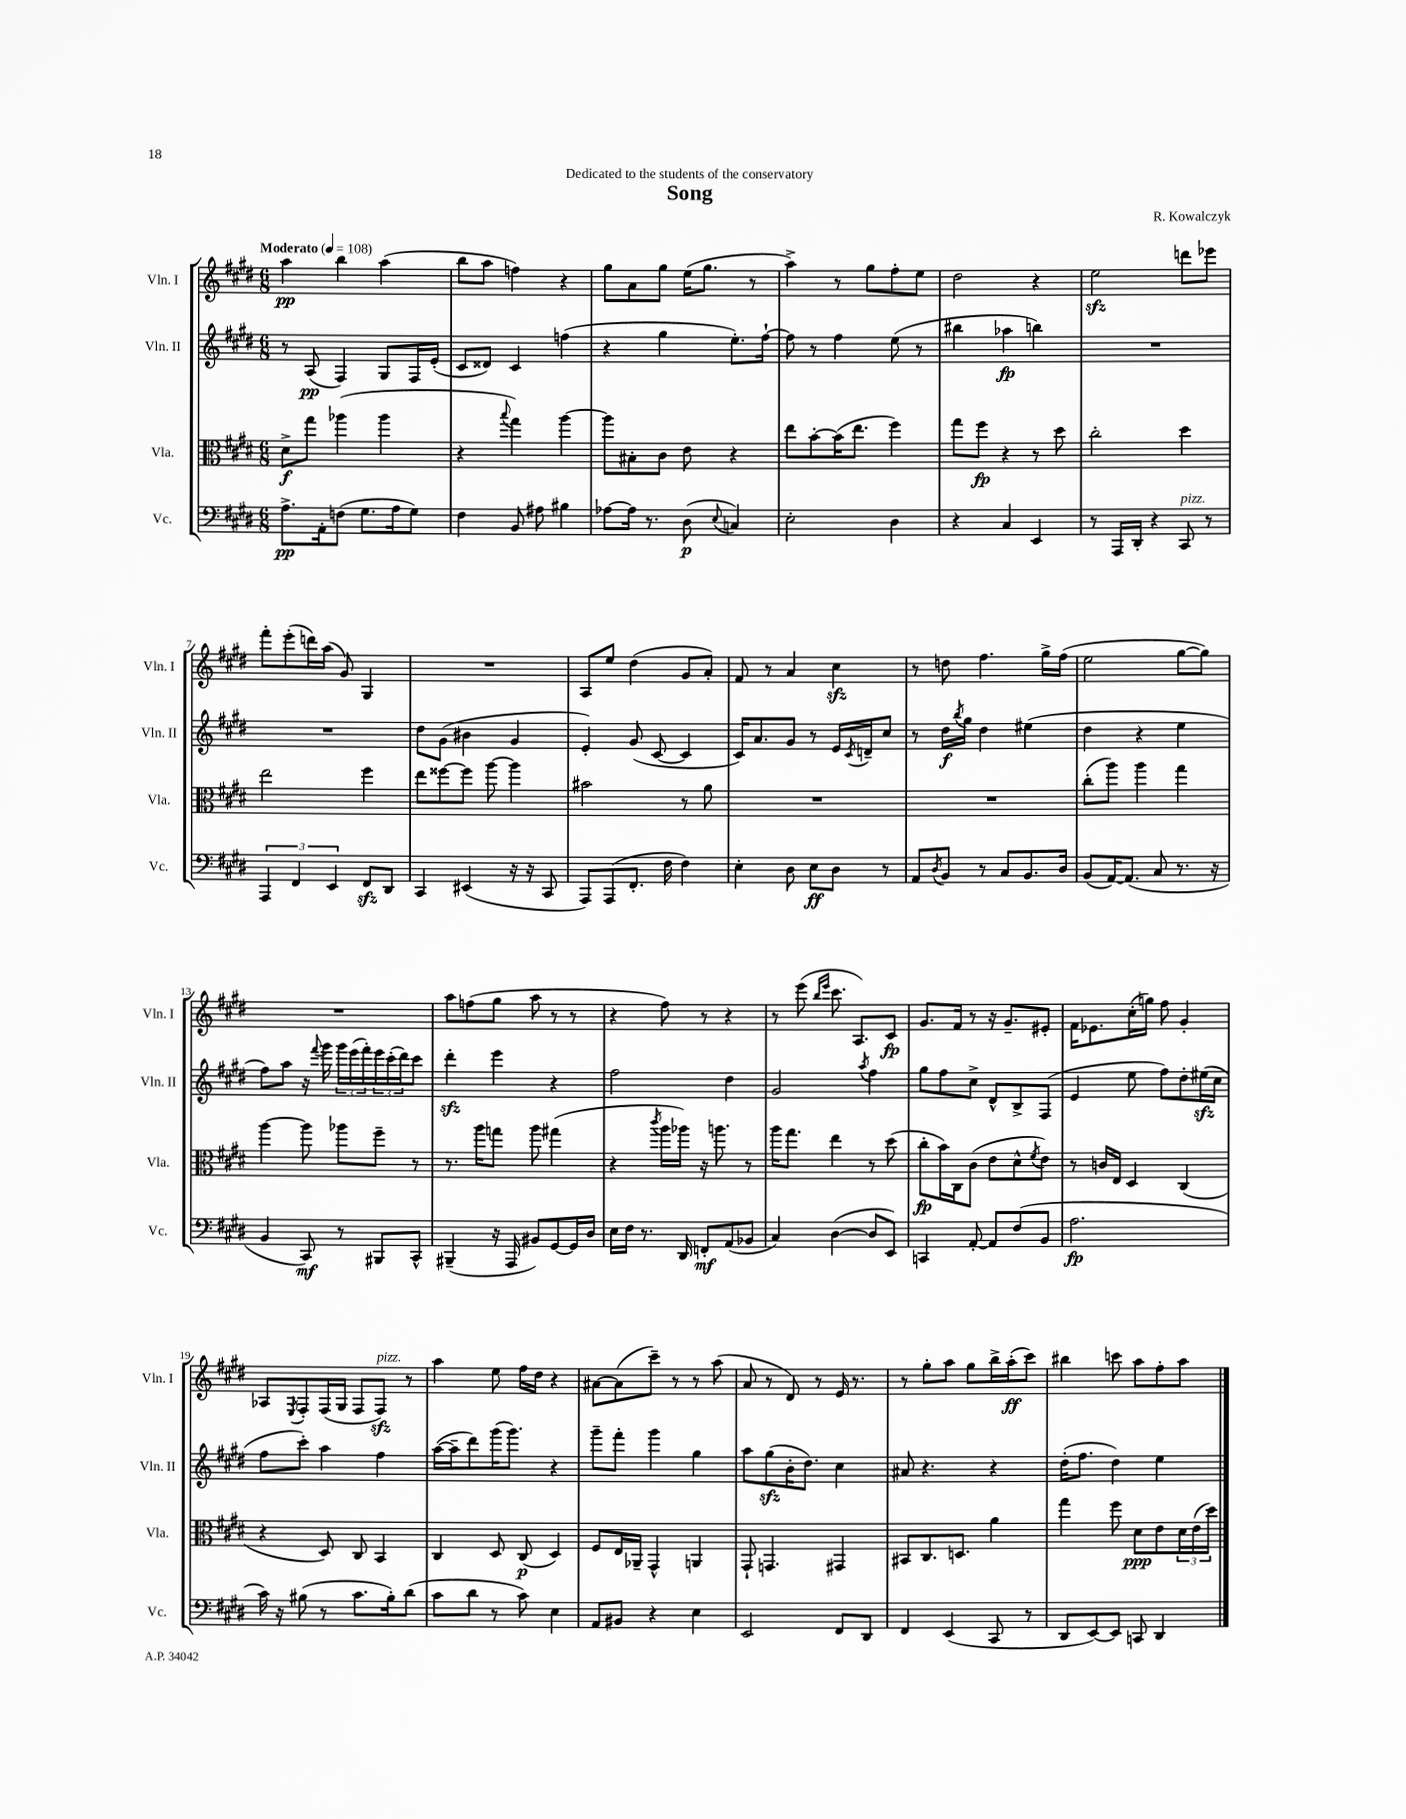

**kern	**dynam	**kern	**dynam	**kern	**dynam	**kern	**dynam
*part4	*part4	*part3	*part3	*part2	*part2	*part1	*part1
*staff4	*staff4	*staff3	*staff3	*staff2	*staff2	*staff1	*staff1
*I"Vc.	*	*I"Vla.	*	*I"Vln. II	*	*I"Vln. I	*
*I'Vc.	*	*I'Vla.	*	*I'Vln. II	*	*I'Vln. I	*
*clefF4	*	*clefC3	*	*clefG2	*	*clefG2	*
*k[f#c#g#d#]	*	*k[f#c#g#d#]	*	*k[f#c#g#d#]	*	*k[f#c#g#d#]	*
*M6/8	*	*M6/8	*	*M6/8	*	*M6/8	*
*MM108	*	*MM108	*	*MM108	*	*MM108	*
=1	=1	=1	=1	=1	=1	=1	=1
!	!	!	!	!	!	!LO:TX:a:B:t=Moderato	!
8.A^\L	pp	8d#^\L	f	8r	.	4aa\	pp
.	.	8gg#\J	.	(8A/	pp	.	.
16AA'\k	.	.	.	.	.	.	.
(8Fn\J	.	(4aa-X\	.	4F#/)	.	4bb\	.
8.G#\L	.	.	.	.	.	.	.
.	.	4aa-\	.	8G#/L	.	(4aa\	.
16A\k	.	.	.	.	.	.	.
8G#\J)	.	.	.	16F#/L	.	.	.
.	.	.	.	(16e'/JJ	.	.	.
=2	=2	=2	=2	=2	=2	=2	=2
4F#\	.	4r	.	8c#/L	.	8bb\L	.
.	.	.	.	8d##X/J)	.	8aa\J	.
.	.	8qqbb/	.	.	.	.	.
8BB/	.	4gg#\)	.	4c#/	.	4ffn\)	.
8A#X\	.	.	.	.	.	.	.
4B#X\	.	[4aa\	.	(4ffn\	.	4r	.
=3	=3	=3	=3	=3	=3	=3	=3
[8A-X\L	.	8aa\L]	.	4r	.	8gg#\L	.
16A-\Jk]	.	8B#X'\	.	.	.	8a\	.
8.r	.	.	.	.	.	.	.
.	.	8c#\J	.	4gg#\	.	8gg#\J	.
(8D#\	p	8e\	.	.	.	(16ee\KL	.
.	.	.	.	.	.	8.gg#\J	.
8qqE/	.	.	.	.	.	.	.
4Cn/)	.	4r	.	8.ee'\L)	.	.	.
.	.	.	.	.	.	8r	.
.	.	.	.	[16ff#`\Jk	.	.	.
=4	=4	=4	=4	=4	=4	=4	=4
2E'\	.	8ee\L	.	8ff#\]	.	4aa^\)	.
.	.	[8b'\	.	8r	.	.	.
.	.	(16b\K]	.	4ff#\	.	8r	.
.	.	8.ee\J	.	.	.	.	.
.	.	.	.	.	.	8gg#\L	.
4D#\	.	4ff#\)	.	(8ee\	.	8ff#'\	.
.	.	.	.	8r	.	8ee\J	.
=5	=5	=5	=5	=5	=5	=5	=5
4r	.	8gg#\L	.	4bb#X\	.	2dd#\	.
.	.	8ff#\J	fp	.	.	.	.
4C#/	.	4r	.	4aa-X\	fp	.	.
4EE/	.	8r	.	4bbn\)	.	4r	.
.	.	8dd#\	.	.	.	.	.
=6	=6	=6	=6	=6	=6	=6	=6
8r	.	2cc#'\	.	2.r	.	2eezz\	.
16AAA/LL	.	.	.	.	.	.	.
16DD#'/JJ	.	.	.	.	.	.	.
4r	.	.	.	.	.	.	.
!LO:TX:a:i:t=pizz.	!	!	!	!	!	!	!
8CC#/	.	4dd#\	.	.	.	8dddn\L	.
8r	.	.	.	.	.	8eee-X\J	.
!!LO:LB:g=z
=7	=7	=7	=7	=7	=7	=7	=7
6AAA/	.	2ee\	.	2.r	.	8fff#'\L	.
.	.	.	.	.	.	(8eee'\	.
6FF#/	.	.	.	.	.	.	.
.	.	.	.	.	.	16dddn\L)	.
.	.	.	.	.	.	(16aa\JJ	.
6EE/	.	.	.	.	.	.	.
.	.	.	.	.	.	8g#/)	.
8FF#zz/L	.	4ff#\	.	.	.	4G#/	.
8DD#/J	.	.	.	.	.	.	.
=8	=8	=8	=8	=8	=8	=8	=8
4CC#/	.	8ee\L	.	8dd#\L	.	2.r	.
.	.	[8ff##X\	.	(8g#\J	.	.	.
(4EE#X/	.	8ff##\J]	.	4b#X\	.	.	.
.	.	[8aa\	.	.	.	.	.
16r	.	4aa\]	.	4g#/	.	.	.
16r	.	.	.	.	.	.	.
8CC#/	.	.	.	.	.	.	.
=9	=9	=9	=9	=9	=9	=9	=9
8AAA/L)	.	2b#X\	.	4e'/)	.	8A/L	.
(8AAA/	.	.	.	.	.	8ee/J	.
8.FF#'/J	.	.	.	(8g#/	.	(4dd#\	.
.	.	.	.	[8c#/	.	.	.
16F#\	.	.	.	.	.	.	.
4F#\)	.	8r	.	4c#/]	.	8g#/L	.
.	.	8a\	.	.	.	8a'/J)	.
=10	=10	=10	=10	=10	=10	=10	=10
4E'\	.	2.r	.	16c#/KL)	.	8f#/	.
.	.	.	.	8.a/	.	.	.
.	.	.	.	.	.	8r	.
8D#\	.	.	.	8g#/J	.	4a/	.
8E\L	ff	.	.	8r	.	.	.
8D#\J	.	.	.	16e/LL	.	4cc#zz\	.
.	.	.	.	8qc#/	.	.	.
.	.	.	.	16dn~/J	.	.	.
8r	.	.	.	8cc#/J	.	.	.
=11	=11	=11	=11	=11	=11	=11	=11
8AA/L	.	2.r	.	8r	.	8r	.
8qD#/	.	.	.	.	.	.	.
8BB/J	.	.	.	16dd#\LL	f	8ddn\	.
.	.	.	.	8qbb/	.	.	.
.	.	.	.	16gg#\JJ	.	.	.
8r	.	.	.	4dd#\	.	4.ff#\	.
8C#/L	.	.	.	.	.	.	.
8.BB/	.	.	.	(4ee#X\	.	.	.
.	.	.	.	.	.	16gg#^\LL	.
16D#/Jk	.	.	.	.	.	(16ff#\JJ	.
=12	=12	=12	=12	=12	=12	=12	=12
(8BB/L	.	(8cc#'\L	.	4dd#\	.	2ee\	.
[16AA/K)	.	8aa\J)	.	.	.	.	.
(8.AA/J]	.	.	.	.	.	.	.
.	.	4aa\	.	4r	.	.	.
8C#/	.	.	.	.	.	.	.
8.r	.	4gg#\	.	4ee\	.	[8gg#\L	.
.	.	.	.	.	.	8gg#\J])	.
16r	.	.	.	.	.	.	.
!!LO:LB:g=z
=13	=13	=13	=13	=13	=13	=13	=13
4BB/	.	[4aa\	.	8ff#\L)	.	2.r	.
.	.	.	.	8aa\J	.	.	.
8CC#/)	mf	8aa\]	.	16r	.	.	.
.	.	.	.	8qqfff#/	.	.	.
.	.	.	.	16ggg#\	.	.	.
8r	.	8aa-X\L	.	24ggg#\LL	.	.	.
.	.	.	.	(24eee\	.	.	.
.	.	.	.	24fff#'\)	.	.	.
8BBB#X/L	.	8ff#~\J	.	24eee\	.	.	.
.	.	.	.	(24ccc#'\	.	.	.
.	.	.	.	24ddd#\J)	.	.	.
8CC#^^/J	.	8r	.	8ccc#\J	.	.	.
=14	=14	=14	=14	=14	=14	=14	=14
(4BBB#X~/	.	8.r	.	4ddd#zz'\	.	8aa\L	.
.	.	.	.	.	.	(8ffn\	.
.	.	16aa\KL	.	.	.	.	.
16r	.	8ggn\J	.	4eee\	.	8gg#\J	.
16AAA/	.	.	.	.	.	.	.
8BB#X/L)	.	8aa\	.	.	.	8aa\	.
[8GG#/	.	(4gg#X\	.	4r	.	8r	.
16GG#/L]	.	.	.	.	.	8r	.
16D#/JJ	.	.	.	.	.	.	.
=15	=15	=15	=15	=15	=15	=15	=15
16E\LL	.	4r	.	2ff#\	.	4r	.
16F#\JJ	.	.	.	.	.	.	.
8.r	.	.	.	.	.	.	.
.	.	8qccc#/	.	.	.	.	.
.	.	16aa\LL	.	.	.	8ff#\)	.
16DD#/	.	16aa-X\JJ)	.	.	.	.	.
8FFn'/L	mf	16r	.	.	.	8r	.
.	.	8.aan\	.	.	.	.	.
(8AA/	.	.	.	4dd#\	.	4r	.
8BB-X/J	.	8r	.	.	.	.	.
=16	=16	=16	=16	=16	=16	=16	=16
4C#/)	.	16aa\KL	.	2g#/	.	8r	.
.	.	8.gg#\J	.	.	.	.	.
.	.	.	.	.	.	(8eee\	.
.	.	.	.	.	.	16qqbb/LL	.
.	.	.	.	.	.	16qqeee/JJ	.
([4D#\	.	4ee\	.	.	.	8.ccc#\	.
.	.	.	.	.	.	8.A/L)	.
.	.	.	.	8qaa/	.	.	.
8D#/L]	.	8r	.	4ff#\	.	.	.
8EE/J)	.	(8dd#\	.	.	.	8c#/J	fp
=17	=17	=17	=17	=17	=17	=17	=17
4CCn/	.	8cc#'\L	fp	8gg#\L	.	8.g#/L	.
.	.	16b\L)	.	8ff#\	.	.	.
.	.	16C#\J	.	.	.	16f#/Jk	.
[8AA'/	.	(8c#\J	.	8cc#^\J	.	8r	.
8AA/L]	.	8e\L	.	8d#^^/L	.	16r	.
.	.	.	.	.	.	8.g#~/L	.
(8F#/	.	8d#^^\	.	8B^/	.	.	.
.	.	8qf#/	.	.	.	.	.
8BB/J	.	8e\J)	.	(8F#/J	.	8e#X'/J	.
=18	=18	=18	=18	=18	=18	=18	=18
2.A\	fp	8r	.	4e/	.	16f#\KL	.
.	.	.	.	.	.	8.e-X\	.
.	.	16cn/LL	.	.	.	.	.
.	.	16E/JJ	.	.	.	.	.
.	.	4D#/	.	8ee\	.	(16cc#'\L	.
.	.	.	.	.	.	16ggn\JJ)	.
.	.	.	.	8ff#\L)	.	8ff#\	.
.	.	(4C#/	.	8dd#'\	.	4g#'/	.
.	.	.	.	(16ee#Xzz\L	.	.	.
.	.	.	.	16cc#\JJ	.	.	.
!!LO:LB:g=z
=19	=19	=19	=19	=19	=19	=19	=19
16c#\)	.	4r	.	8ff#\L	.	8A-X/L	.
16r	.	.	.	.	.	.	.
.	.	.	.	.	.	8qE/	.
(8B#X\	.	.	.	8ccc#'\J)	.	8F#'/	.
8r	.	8D#/)	.	4aa\	.	(16F#/L	.
.	.	.	.	.	.	16G#/JJ	.
8.c#\L	.	8C#/	.	.	.	8F#/L	.
!	!	!	!	!	!	!LO:TX:a:i:t=pizz.	!
.	.	4BB/	.	4ff#\	.	8F#zz/J)	.
16B#'\k)	.	.	.	.	.	.	.
(8d#\J	.	.	.	.	.	8r	.
=20	=20	=20	=20	=20	=20	=20	=20
8c#\L	.	4C#/	.	([16aa\LL	.	4aa\	.
.	.	.	.	16aa~\J]	.	.	.
8d#\J	.	.	.	8ddd#\)	.	.	.
8r	.	8D#/	.	(16ggg#\K	.	8ee\	.
.	.	.	.	8.ggg#\J)	.	.	.
8c#\)	.	(8C#/	p	.	.	16ff#\LL	.
.	.	.	.	.	.	16dd#\JJ	.
4E\	.	4D#/)	.	4r	.	4r	.
=21	=21	=21	=21	=21	=21	=21	=21
8AA/L	.	8F#/L	.	8ggg#~\L	.	[8a#X\L	.
8BB#X/J	.	16E/L	.	8fff#'\J	.	(8a#\]	.
.	.	16AA-X~/JJ	.	.	.	.	.
4r	.	4GG#^^/	.	4ggg#\	.	8ccc#~\J)	.
.	.	.	.	.	.	8r	.
4E\	.	4AAn/	.	4gg#\	.	8r	.
.	.	.	.	.	.	(8aa\	.
=22	=22	=22	=22	=22	=22	=22	=22
2EE/	.	8GG#`/	.	8aa\L	.	8a/	.
.	.	4.GGn/	.	(8gg#zz\	.	8r	.
.	.	.	.	16b'\K	.	8d#/)	.
.	.	.	.	8.dd#\J)	.	.	.
.	.	.	.	.	.	8r	.
8FF#/L	.	4GG#X/	.	4cc#\	.	16e/	.
.	.	.	.	.	.	8.r	.
8DD#/J	.	.	.	.	.	.	.
=23	=23	=23	=23	=23	=23	=23	=23
4FF#/	.	8BB#X/L	.	8a#X/	.	8r	.
.	.	8.C#/	.	4.r	.	8gg#'\L	.
(4EE/	.	.	.	.	.	8aa\J	.
.	.	8.Dn/J	.	.	.	.	.
.	.	.	.	.	.	8gg#\L	.
8CC#/	.	4a\	.	4r	.	16bb^\L	.
.	.	.	.	.	.	(16aa'\J	ff
8r	.	.	.	.	.	8ccc#\J)	.
=24	=24	=24	=24	=24	=24	=24	=24
8DD#/L	.	4gg#\	.	(16dd#'\KL	.	4bb#X\	.
.	.	.	.	8.ff#\J	.	.	.
[8EE/)	.	.	.	.	.	.	.
8EE/J]	.	8ff#\	.	4dd#\)	.	8cccn\	.
8CCn/	.	8d#\L	ppp	.	.	8aa\L	.
4DD#/	.	8e\	.	4ee\	.	8ff#'\	.
.	.	24d#\L	.	.	.	8aa\J	.
.	.	(24e\	.	.	.	.	.
.	.	24dd#\JJ)	.	.	.	.	.
==	==	==	==	==	==	==	==
*-	*-	*-	*-	*-	*-	*-	*-
